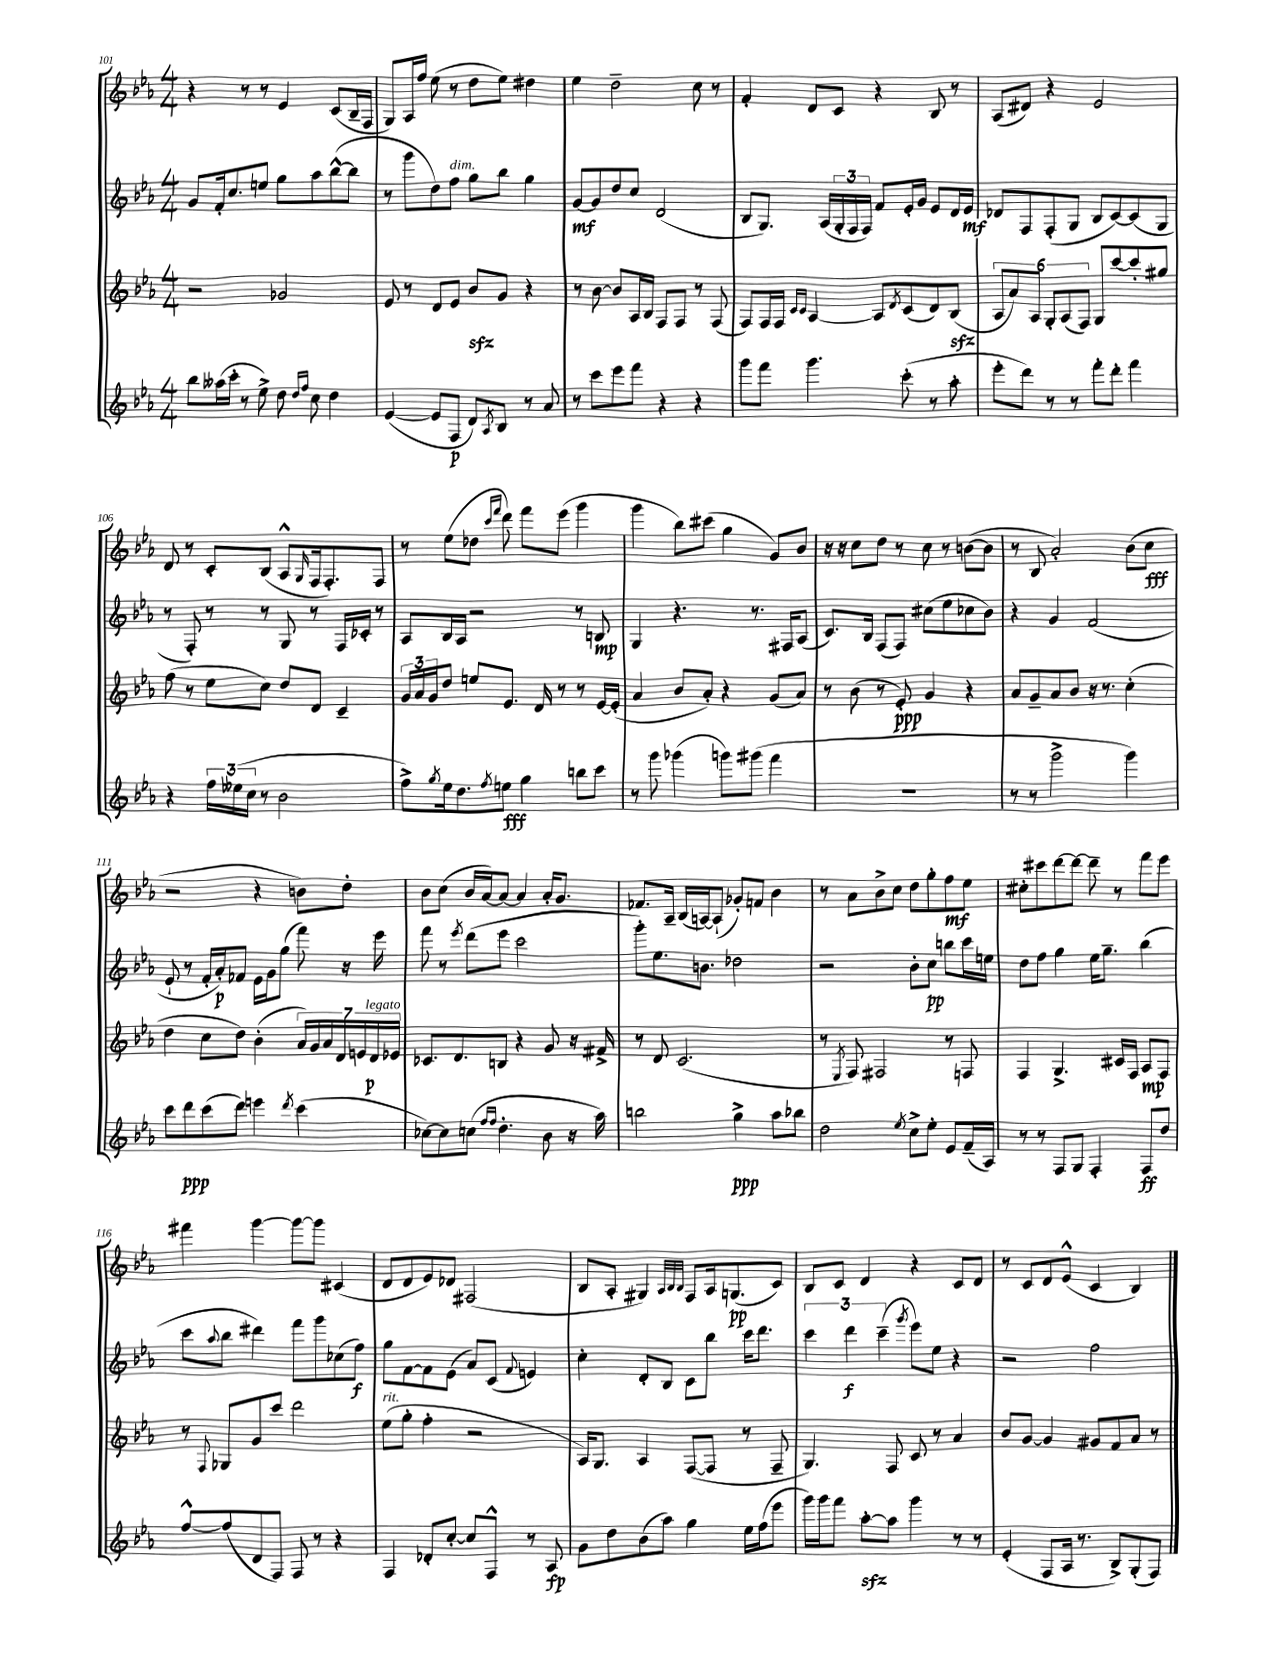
<<
\new StaffGroup <<
\new Staff = "s0" {
    \clef treble \key ees \major \numericTimeSignature \time 4/4
    r4 r8 r8 ees'4 c'8( bes16-- f16 |
    g8) aes16 f''16 ees''8( r8 d''8 ees''8) dis''4 |
    ees''4 d''2-- c''8 r8 |
    f'4-. d'8 c'8 r4 bes8 r8 |
    aes8( dis'8) r4 ees'2 |
    d'8 r8 c'8-. bes8( aes8-^ \grace { g16 } f16 f8.-.) f8 |
    r8 ees''8( des''8 \grace { c'''16 f'''16 } d'''8) f'''8 ees'''8( g'''4 |
    g'''4 bes''8) cis'''8( g''4 g'8) bes'8 |
    r16 r16 c''8 d''8 r8 c''8 r8 b'8~( b'8 |
    r8 bes8 aes'2-.) bes'8( c''8\fff |
    r2 r4 b'8) d''8-. |
    bes'8 c''8( bes'16 aes'16~) aes'8~ aes'4 aes'16-. g'8. |
    fes'8. aes16-- bes16( a16~) a8-!( ges'8-.) f'8 bes'4 |
    r8 aes'8 bes'8-> c''8 d''8 g''8-. f''8\mf ees''8 |
    cis''8-. cis'''8 d'''8~ d'''8~ d'''8-- r8 f'''8 ees'''8 |
    fis'''4 g'''4~ g'''8~ g'''8 cis'4( |
    d'8 d'8 ees'8) des'8 fis2( |
    bes8 aes8-. gis4) \grace { aes32 bes32 bes32 } f8 aes16 g8.\pp( c'8) |
    bes8 c'8 d'4 r4 c'8 d'8 |
    r8 c'8 d'8 ees'8-^( c'4 bes4) \bar "|." |
}
\new Staff = "s1" {
    \clef treble \key ees \major \numericTimeSignature \time 4/4
    g'8 f'16-. c''8. e''8 g''8 aes''8 bes''8~-^( bes''8 |
    r8 g'''8 d''8) f''8^\markup { \italic "dim." } g''8 bes''8 g''4 |
    g'8~\mf g'8 d''8 c''8 d'2( |
    bes8 g8.) aes16( \tuplet 3/2 { g16-. f16 f16) } f'8 ees'16-. g'16 ees'8 d'16 ees'16\mf |
    des'8 f8 f8-.( g8 bes8 c'8~) c'8( g8 |
    r8 f8-.) r8 r8 g8 r8 f16 ces'16-. r8 |
    aes8 bes16 aes16 r2 r8 b8\mp |
    g4 r4. r8. fis16 aes8( |
    c'8.) bes16 f8( f8) cis''8( ees''8 ces''8 bes'8) |
    r4 g'4 f'2( |
    ees'8-! r8 f'16-. aes'16-.\p) fes'8 ees'16 g'16 g''8( f'''8) r16 ees'''16 |
    f'''8 r8 \acciaccatura { ees'''8 } d'''8( ees'''8 c'''2 |
    g'''8-.) ees''8. b'8. des''2 |
    r2 bes'8-. c''8\pp b''8 c'''16 e''16 |
    d''8 f''8 g''4 ees''16 g''8.-- bes''4( |
    c'''8 \appoggiatura { aes''8 } bes''8 dis'''4) f'''8 g'''8 ces''8( f''8\f) |
    g''8 f'8~ f'8 ees'8( aes'8) c'8( \appoggiatura { f'8 } e'4) |
    c''4-. d'8-. bes8 c'8 bes''8 c'''16 d'''8. |
    \tuplet 3/2 { c'''4 d'''4\f c'''4--( } \acciaccatura { g'''8 } ees'''8) ees''8 r4 |
    r2 f''2 \bar "|." |
}
\new Staff = "s2" {
    \clef treble \key ees \major \numericTimeSignature \time 4/4
    r2 ges'2 |
    ees'8 r8 d'8 ees'8 bes'8\sfz g'8 r4 |
    r8 bes'8~ bes'8 aes16 bes16 f8 f8 r8 f8( |
    f8) f16 f16 \grace { c'16 c'16 } aes4~ aes8 \acciaccatura { d'8 } c'8( d'8) bes8\sfz( |
    \tuplet 6/4 { aes8 aes'8) aes8 g8-. aes8( f8) } g8 c'''8~ c'''8-. gis''8 |
    f''8( r8 ees''8 c''8) d''8 d'8 c'4-- |
    \tuplet 3/2 { g'16 aes'16 g'16 } d''8 e''8 ees'8. d'16 r8 r8 ees'16~ ees'16-.( |
    aes'4 bes'8 aes'8-.) r4 g'8( aes'8) |
    r8 bes'8( r8 ees'8-.\ppp) g'4 r4 |
    aes'8 g'8-- aes'8 bes'8 r16 r8. c''4-.( |
    d''4 c''8 d''8) bes'4-.( \tuplet 7/4 { aes'16) g'16 aes'16 d'16 e'16 d'16\p^\markup { \italic "legato" } ees'16 } |
    ces'8. d'8. b8 r4 g'8 r16 fis'16-> |
    r8 d'8 c'2.( |
    r8 \acciaccatura { ees8 } f8) fis2 r8 f8 |
    f4 g4.-> cis'16 f16 aes8\mp f8 |
    r8 \appoggiatura { f8 } ges8 g'8 c'''8 d'''2 |
    ees''8^\markup { \italic "rit." }( g''8-. f''4-. r2 |
    aes16) g8. aes4 f8~( f8 r8 f8-- |
    g4.) f8 c'8 r8 aes'4 |
    bes'8 g'8~ g'4 gis'8 f'8 aes'8 r8 \bar "|." |
}
\new Staff = "s3" {
    \clef treble \key ees \major \numericTimeSignature \time 4/4
    bes''8 aeses''16( c'''16-. r8 ees''8->) d''8 \grace { d''16 f''16 } c''8 d''4 |
    ees'4~( ees'8 f8\p d'8) \acciaccatura { aes8 } bes8 r8 aes'8 |
    r8 c'''8 ees'''8 f'''8 r4 r4 |
    g'''8 f'''8 g'''4. c'''8-.( r8 aes''8-. |
    ees'''8-. d'''8) r8 r8 f'''8-. d'''8-. f'''4 |
    r4 \tuplet 3/2 { f''16 eeses''16( c''16 } r8 bes'2 |
    f''8->) \acciaccatura { g''8 } ees''16 d''8. \acciaccatura { f''8 } e''8\fff g''4 b''8 c'''8 |
    r8 g'''8 ges'''4( g'''8) gis'''8( f'''4 |
    R1 |
    r8 r8 g'''2-> g'''4) |
    c'''8 d'''8\ppp c'''8( d'''8) e'''4 \acciaccatura { d'''8 } c'''4( |
    ces''8~) ces''8 c''8( \grace { f''16 f''16 } d''4.-. bes'8 r16 aes''16) |
    b''2 g''4->\ppp aes''8 bes''8 |
    d''2 \acciaccatura { ees''8 } c''8-> ees''8-. ees'8 f'16--( aes16) |
    r8 r8 f8 g8 f4-. f8\ff d''8 |
    f''8~-^ f''8( d'8 f8) f8 r8 r4 |
    f4 des'8-. c''8~-. c''8 f8-^ r8 aes8\fp |
    g'8 d''8 bes'8( aes''8) g''4 ees''16 f''16( ees'''8 |
    g'''16) g'''16 f'''8 aes''8~-.\sfz aes''8 g'''4 r8 r8 |
    ees'4-.( f8 aes16 r8. bes8->) g8-.( f8) \bar "|." |
}
>>
>>
\layout { \context { \Score currentBarNumber = #101 } }
